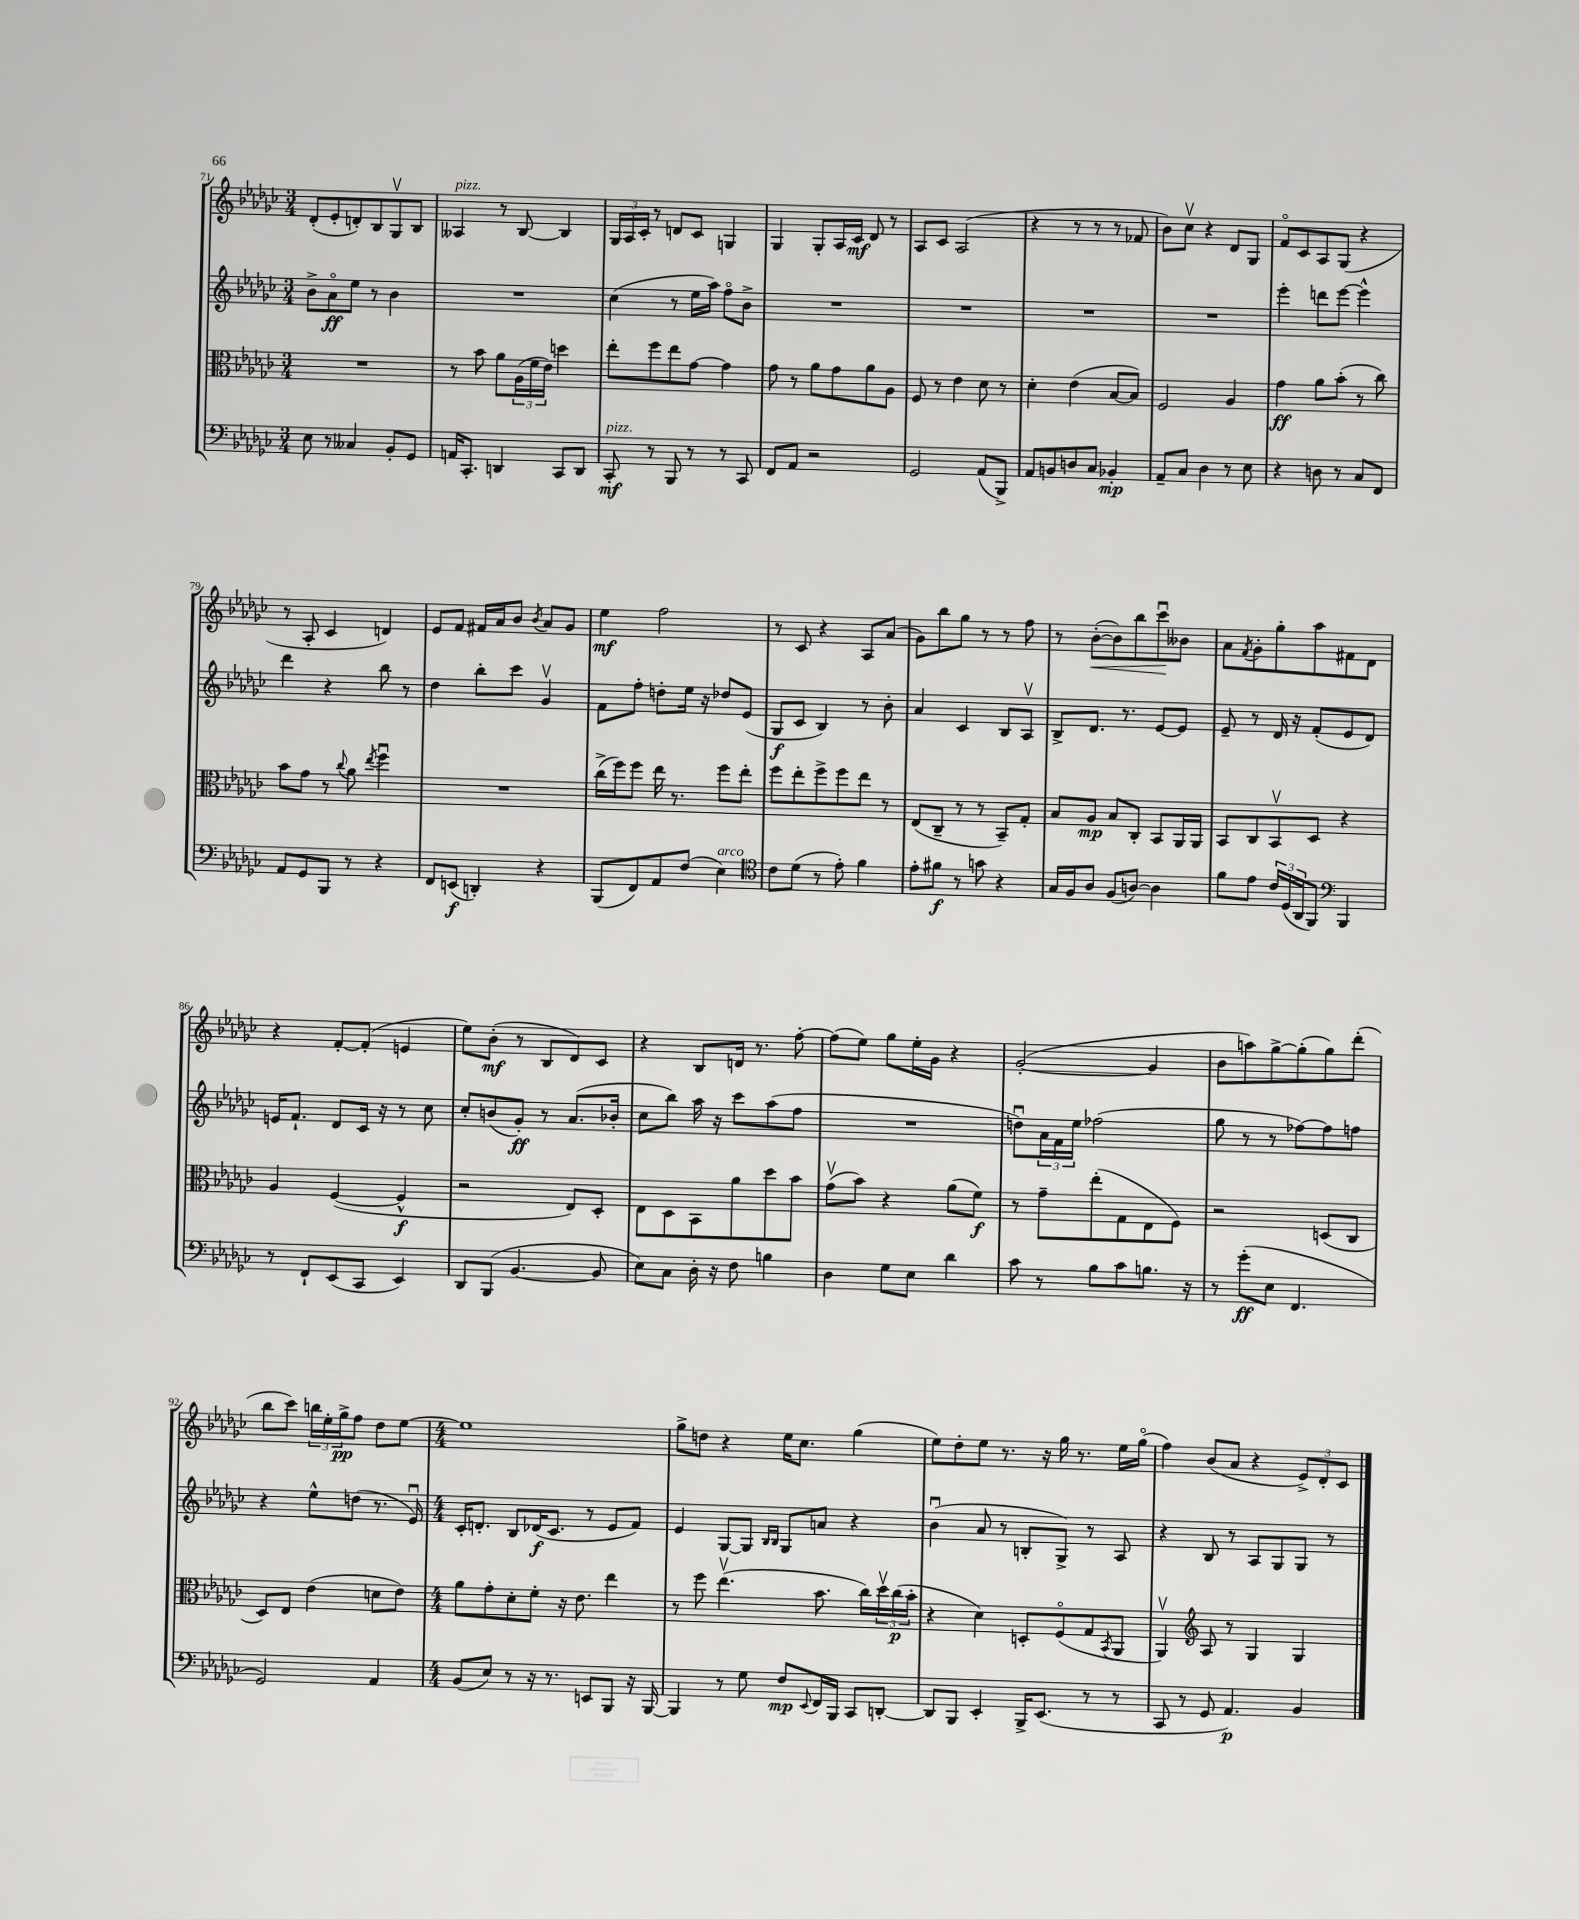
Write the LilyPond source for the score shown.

<<
\new StaffGroup <<
\new Staff = "s0" {
    \clef treble \key ges \major \numericTimeSignature \time 3/4
    des'8-.( ees'8-. d'8-.) bes8 ges8\upbow bes8 |
    aeses4^\markup { \italic "pizz." } r8 bes8~ bes4 |
    \tuplet 3/2 { ges16 aes16 ces'16-. } r8 d'8 ces'8 g4 |
    ges4 ges8-. aes16 ces'16\mf des'8 r8 |
    aes8 ces'8 aes2( |
    r4 r8 r8 r8 fes'8 |
    bes'8) ces''8\upbow r4 des'8 ges8 |
    f'8\flageolet ces'8 aes8 ges8( r4 |
    r8 aes8-. ces'4 d'4) |
    ees'8 f'8 fis'16 aes'16 bes'8 \acciaccatura { bes'8 } aes'8 ges'8 |
    ees''4\mf f''2 |
    r8 ces'8 r4 aes8 aes'8( |
    ges'8) bes''8 ges''8 r8 r8 f''8 |
    r8 bes'8~-.\<( bes'8) bes''8 ces'''8\downbow\! beses'8 |
    aes'8 \acciaccatura { f'8 } ges'8-. ges''8-. aes''8 fis'8 des'8 |
    r4 f'8~-. f'8-.( e'4 |
    ees''8) bes'8-.\mf( r8 bes8 des'8) ces'8 |
    r4 bes8 d'16 r8. f''8~-. |
    f''8( ees''8) ges''8 ees''16-. ges'16 r4 |
    ges'2~-.( ges'4 |
    bes'8 a''8) ges''8~-> ges''8-.( ges''8) des'''8-.( |
    bes''8 ces'''8) \tuplet 3/2 { b''16 ees''16-. ges''16->\pp } f''8 des''8 ees''8~ |
    \numericTimeSignature \time 4/4 ees''1 |
    ges''8-> d''8 r4 ees''16 ces''8. ges''4( |
    ees''8) des''8-. ees''8 r8. r16 ges''16 r8. ees''16 ges''16\flageolet( |
    f''4) bes'8( aes'8 r4 \tuplet 3/2 { ees'8->) des'8-. ces'8 } \bar "|." |
}
\new Staff = "s1" {
    \clef treble \key ges \major \numericTimeSignature \time 3/4
    bes'8-> aes'8\flageolet\ff ees''8 r8 bes'4 |
    R2. |
    ces''4( r8 ees''16 aes''16) f''8\flageolet bes'8-> |
    R2. |
    R2. |
    R2. |
    R2. |
    ees'''4-. d'''8 ees'''8~ ees'''4-^ |
    des'''4 r4 bes''8 r8 |
    des''4 bes''8-. ces'''8 ges'4\upbow |
    f'8 f''8-. d''8-. ees''16 r16 des''8 ees'8( |
    ges8\f ces'8 bes4) r8 bes'8-. |
    aes'4 ces'4 bes8 aes8\upbow |
    bes8-> des'8. r8. ees'8~ ees'8 |
    ees'8-- r8 des'16 r16 f'8-.( ees'8 des'8) |
    e'16 f'8.-! des'8 ces'16 r16 r8 ces''8 |
    ces''8-. b'8( ges'8-.\ff) r8 aes'8.( bes'16-. |
    ces''8 bes''8) aes''16 r16 ces'''8 aes''8( f''8 |
    R2. |
    d''8\downbow) \tuplet 3/2 { aes'16 f'16 ees''16 } fes''2( |
    ges''8 r8 r8 fes''8~) fes''8 f''8 |
    r4 ees''8-^ d''8( r8. ees'16\downbow) |
    \numericTimeSignature \time 4/4 ces'16-. d'8.-. bes8 des'16\f( ces'8. r8 ees'8 f'8) |
    ees'4 ges8~ ges8 \grace { bes16 bes16 } ges8 a'8 r4 |
    bes'4\downbow( aes'8 r8 b8-. ges8->) r8 aes8 |
    r4 bes8 r8 aes8 ges8 ges8 r8 \bar "|." |
}
\new Staff = "s2" {
    \clef alto \key ges \major \numericTimeSignature \time 3/4
    R2. |
    r8 bes'8 aes'8 \tuplet 3/2 { aes16( f'16 ees'16) } d''4 |
    ees''8-. f''8 ees''8 ges'8~ ges'4 |
    ges'8 r8 aes'8 ges'8 aes'8 aes8 |
    f8 r8 ees'4 des'8 r8 |
    des'4-. ees'4( bes8~ bes8) |
    f2 aes4 |
    ges'4\ff aes'8 bes'8-.( r8 ces''8) |
    bes'8 ges'8 r8 \appoggiatura { ces''8 } aes'8 \acciaccatura { ees''8 } f''4\downbow |
    R2. |
    ces''16->( f''16) f''8 ees''16 r8. f''8 ees''8-. |
    f''8 ees''8-. f''8-> f''8 ees''8 r8 |
    ees8( ces8-- r8 r8 bes,8--) ges8-. |
    bes8 aes8\mp bes8 ces8-. bes,8 aes,16 aes,16 |
    bes,8 ces8 bes,8\upbow des8 r4 |
    aes4 f4~( f4-^\f |
    r2 ees8) des8-. |
    ees8 des8 bes,8 aes'8 des''8 bes'8 |
    ges'8\upbow( bes'8) r4 aes'8( f'8\f) |
    r8 ges'8-- ees''8-.( ges8 ees8 f8) |
    r2 d8( ces8 |
    des8) ees8 ees'4( d'8 ees'8) |
    \numericTimeSignature \time 4/4 aes'8 ges'8-. des'8-. f'8-. r16 ees'8. ees''4 |
    r8 f''8 ees''4.\upbow( bes'8. ces''16) \tuplet 3/2 { des''16\upbow ces''16\p( bes'16-. } |
    r4 des'4) d8-. f8\flageolet( ges8 \acciaccatura { bes,8 } aes,8 |
    aes,4\upbow) \clef treble aes8 r8 ges4 ges4 \bar "|." |
}
\new Staff = "s3" {
    \clef bass \key ges \major \numericTimeSignature \time 3/4
    ees8 r8 ceses4 bes,8-. ges,8 |
    a,16 ces,8.-. d,4 ces,8 d,8 |
    ces,8-.\mf^\markup { \italic "pizz." } r8 bes,,8 r8 r8 ces,8 |
    f,8 aes,8 r2 |
    ges,2 aes,8( bes,,8->) |
    aes,8 b,8 d8 ces8 bes,4-.\mp |
    aes,8-- ces8 des4 r8 ees8 |
    r4 d8 r8 ces8 f,8 |
    aes,8 ges,8 bes,,8 r8 r4 |
    f,8 e,8\f( d,4-.) r4 |
    bes,,8( f,8) aes,8 f8( ees4^\markup { \italic "arco" }) |
    \clef tenor ces'8 des'8( r8 ees'8-.) f'4 |
    ees'8-. fis'8\f r8 g'8 r4 |
    ges16 f16 aes8 f8( a8~) a4 |
    f'8 ees'8 \tuplet 3/2 { ces'16 des16( aes,16 } f,8) \clef bass bes,,4 |
    r8 f,8-! ees,8( ces,8 ees,4) |
    des,8 bes,,8( bes,4.~ bes,8 |
    ees8) ces8 des16-. r16 f8 b4 |
    des4 ges8 ees8 des'4 |
    ces'8 r8 bes8 ces'8 b8. r16 |
    r8 ges'8-.\ff( ees8 f,4. |
    ges,2) aes,4 |
    \numericTimeSignature \time 4/4 bes,8( ees8) r8 r16 r8. e,8 bes,,8 r16 bes,,16~ |
    bes,,4 r8 ges8 f8\mp \appoggiatura { ees,8 } f,16 bes,,16 ces,8 d,8~-. |
    d,8 bes,,8 ees,4-. bes,,16-> ees,8.( r8 r8 |
    ces,8 r8 ges,8 aes,4.\p) bes,4 \bar "|." |
}
>>
>>
\layout { \context { \Score currentBarNumber = #71 } }
